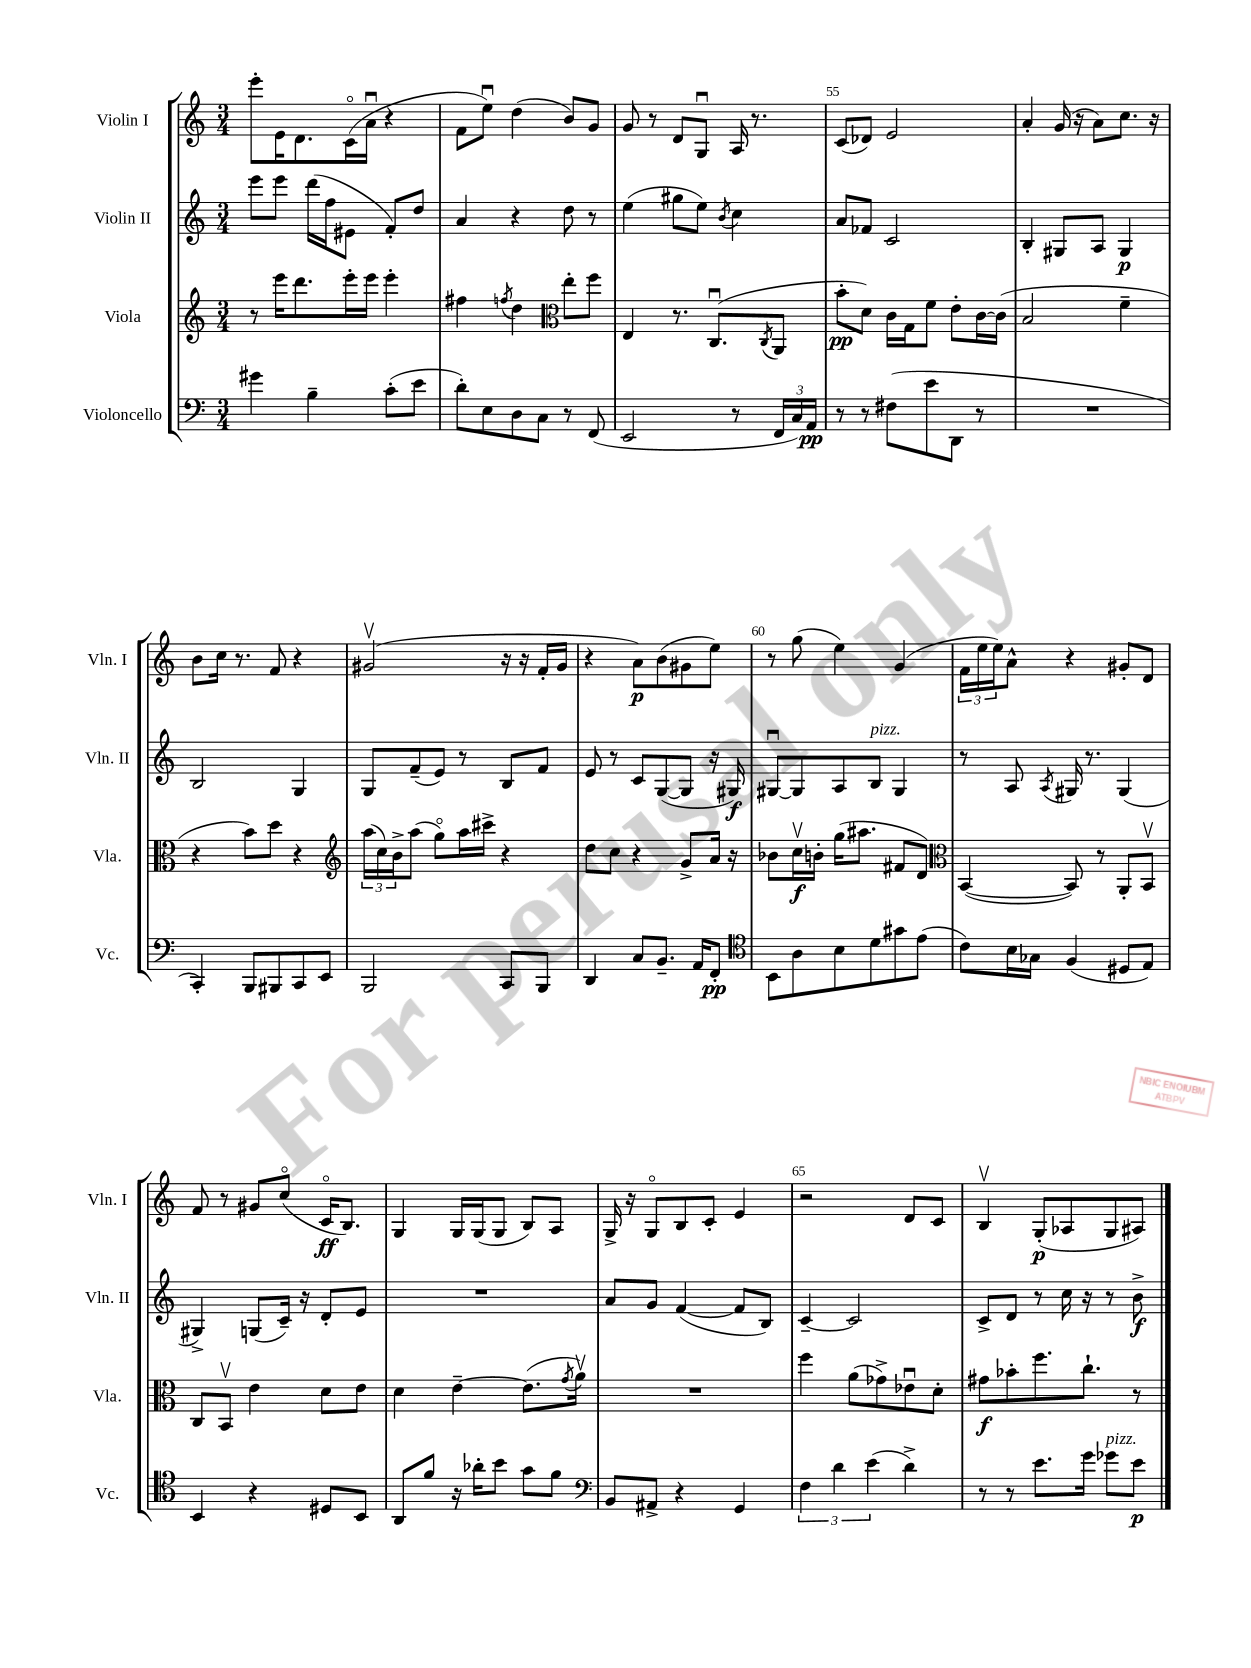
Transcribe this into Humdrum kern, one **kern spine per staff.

**kern	**kern	**kern	**kern
*staff4	*staff3	*staff2	*staff1
*clefF4	*clefG2	*clefG2	*clefG2
*k[]	*k[]	*k[]	*k[]
*M3/4	*M3/4	*M3/4	*M3/4
4g#\	8r	8eee\L	8eee'\L
.	16eee\LK	8eee\J	16e\K
.	8.ddd\	.	8.d\
4B~\	.	(16ddd\LL	.
.	.	16ff\J	.
.	16eee'\L	8e#\J	(16co\L
.	16eee\JJ	.	16au\JJ
(8c'\L	4eee'\	8f'/L)	4r
8e\J	.	8dd/J	.
=	=	=	=
8d'\L)	4ff#\	4a/	8f\L
8E\	.	.	8eeu\J)
.	8qff/	.	.
8D\	4dd\	4r	(4dd\
8C\J	.	.	.
*	*clefC3	*	*
8r	8ee'\L	8dd\	8b/L)
(8FF/	8ff\J	8r	8g/J
=	=	=	=
2EE/	4E/	(4ee\	8g/
.	.	.	8r
.	8.r	8gg#\L	8d/L
.	.	8ee\J)	8Gu/J
.	(8.Cu/L	.	.
.	.	8qb/	.
8r	.	4cc\	16A/
.	.	.	8.r
.	8qC/	.	.
24FF/LL	8AA/J	.	.
24C/)	.	.	.
24AA/JJ	.	.	.
=	=	=	=
8r	8b'\L	8a/L	(8c/L
8r	8d\J)	8f-/J	8d-/J)
(8F#\L	16c\LL	2c/	2e/
.	16G\J	.	.
8e\	8f\J	.	.
8DD\J	8e'\L	.	.
8r	[16c\L	.	.
.	(16c\]JJ	.	.
=	=	=	=
2.r	2B/	4B'/	4a'/
.	.	8G#/L	(16g/
.	.	.	16r
.	.	8A/J	8a\L)
.	4f~\	4G#/	8.cc\J
.	.	.	16r
=	=	=	=
4CC'/)	4r	2B/	8b\L
.	.	.	16cc\Jk
.	.	.	8.r
8BBB/L	8b\L)	.	.
8BBB#/	8dd\J	.	8f/
8CC/	4r	4G/	4r
8EE/J	.	.	.
=	=	=	=
*	*clefG2	*	*
2BBB/	(24aa\LL	8G/L	(2g#v/
.	24cc\)	.	.
.	24b^\J	.	.
.	(8aa\J	(8f~/	.
.	8ggo\L)	8e/J)	.
.	16aa\L	8r	.
.	16ccc#^\JJ	.	.
8CC/L	4r	8B/L	16r
.	.	.	16r
8BBB/J	.	8f/J	16f'/LL
.	.	.	16g#/JJ
=	=	=	=
4DD/	8dd\L	8e/	4r
.	8cc\J	8r	.
8C/L	4r	8c/L	8a\L)
8.BB~/J	.	([8G/	(8b\
.	8g^/L	8G/]J	8g#\
16AA/LK	.	.	.
8FF'/J	16a/Jk	16r	8ee\J)
.	16r	16G#/)	.
=	=	=	=
*clefC4	*	*	*
8BB\L	8b-\L	[8G#u/L	8r
8A\	16ccv\L	8G#/]	(8gg\
.	16b'\JJ	.	.
8B\	(16gg\LK	8A/	4ee\)
.	8.aa#\J	.	.
8d\	.	8B/J	.
8g#\	8f#/L	4G#/	(4g/
(8e\J	8d/J)	.	.
=	=	=	=
*	*clefC3	*	*
8c\L)	([4BB/	8r	24f\LL
.	.	.	24ee\
.	.	.	24ee\J)
16B\L	.	8A/	8a^^\J
16G-\JJ	.	.	.
.	.	8qA/	.
(4F/	8BB/])	16G#/	4r
.	.	8.r	.
.	8r	.	.
8D#/L	8AA'/L	(4G#/	8g#'/L
8E/J)	8BBv/J	.	8d/J
=	=	=	=
4BB/	8C/L	4G#^/)	8f/
.	8BBv/J	.	8r
4r	4e\	(8G/L	8g#/L
.	.	16c~/Jk)	(8cco/J
.	.	16r	.
8D#/L	8d\L	8d'/L	16co/LK
.	.	.	8.B/J)
8BB/J	8e\J	8e/J	.
=	=	=	=
8AA/L	4d\	2.r	4G/
8f/J	.	.	.
16r	[4e~\	.	16G/LL
16a-'\LK	.	.	(16G/J
8b\J	.	.	8G/J
8g\L	(8.e\]L	.	8B/L)
8f\J	.	.	8A/J
.	8qg/	.	.
.	16av\Jk)	.	.
=	=	=	=
*clefF4	*	*	*
8BB/L	2.r	8a/L	16G^/
.	.	.	16r
8AA#^/J	.	8g/J	8Go/L
4r	.	([4f/	8B/
.	.	.	8c'/J
4GG/	.	8f/]L	4e/
.	.	8B/J)	.
=	=	=	=
6F\	4ff\	[4c~/	2r
6d\	.	.	.
.	(8a\L	2c/]	.
(6e\	.	.	.
.	8g-^\)	.	.
4d^\)	8e-u\	.	8d/L
.	8d'\J	.	8c/J
=	=	=	=
8r	8g#\L	8c^/L	4Bv/
8r	8b-'\	8d/J	.
8.e\L	8.ff\	8r	(8G'/L
.	.	16cc\	8A-/
16g\Jk	8.cc`\J	16r	.
8g-\L	.	8r	8G/
8e\J	8r	8b^\	8A#/J)
==	==	==	==
*-	*-	*-	*-
